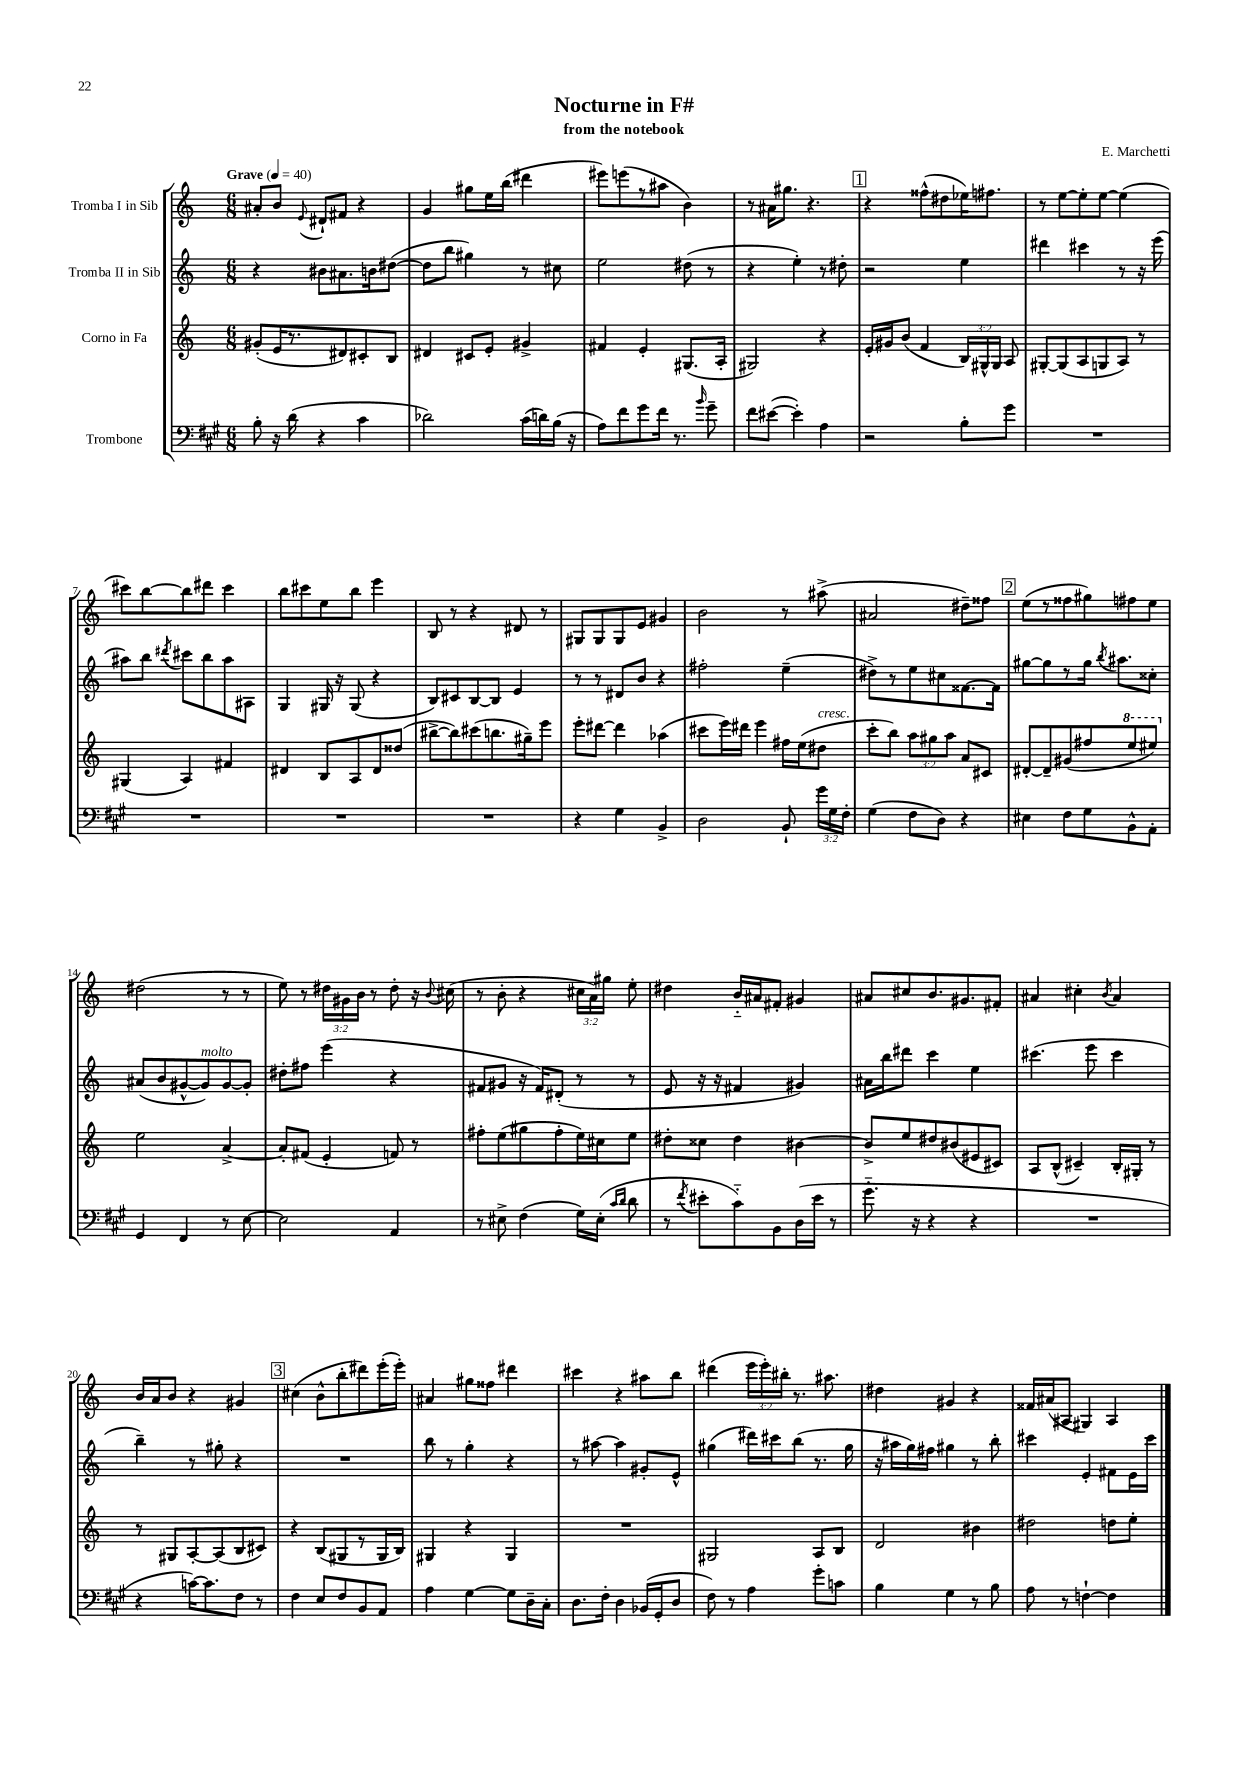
\header { title = "Nocturne in F#" composer = "E. Marchetti" subtitle = "from the notebook" }
<<
\new StaffGroup <<
\new Staff = "s0" \with { instrumentName = "Tromba I in Sib" } {
    \clef treble \key c \major \numericTimeSignature \time 6/8 \override Staff.TupletNumber.text = #tuplet-number::calc-fraction-text \tempo "Grave" 4 = 40
    \autoBeamOff ais'8[-. b'8] \appoggiatura { e'8 } dis'8[-! fis'8] r4 |
    g'4 gis''8[ e''16 b''16]( dis'''4 |
    eis'''8[) e'''8( r8 ais''8] b'4) |
    r8 ais'16[ gis''8.] r4. |
    \mark \markup { \box "1" } r4 fisis''8[-^( dis''8 ees''16) fis''8.] |
    r8 e''8[~ e''8-. e''8]~ e''4( |
    cis'''8[) b''8~ b''8 dis'''8] cis'''4 |
    b''8[ cis'''8 e''8 b''8] e'''4 |
    b8 r8 r4 dis'8 r8 |
    gis8[ gis8 gis8 e'8] gis'4 |
    b'2 r8 ais''8->( |
    ais'2 dis''8[--) fisis''8] |
    \mark \markup { \box "2" } e''8[( r8 fisis''8 gis''8) fis''8 e''8] |
    dis''2( r8 r8 |
    e''8) r8 \tuplet 3/2 { dis''16[ gis'16 b'16] } r8 dis''8-. r16 \appoggiatura { b'8 } cis''16( |
    r8 b'8-. r4 \tuplet 3/2 { cis''16[ a'16) gis''16] } e''8-. |
    dis''4 b'16[-_ ais'16 fis'8]-. gis'4 |
    ais'8[ cis''8 b'8. gis'8. fis'8]-. |
    ais'4 cis''4-. \acciaccatura { b'8 } ais'4 |
    b'16[ a'16 b'8] r4 gis'4 |
    \mark \markup { \box "3" } cis''4( b'8[-^ b''8-. dis'''8) e'''16-.( e'''16]-.) |
    ais'4 gis''8[ fisis''8] dis'''4 |
    cis'''4 r4 ais''8[ b''8] |
    dis'''4( \tuplet 3/2 { e'''16[ e'''16-.) bis''16]-. } r8. ais''8. |
    dis''4 gis'4 r4 |
    fisis'16[ ais'16( ais8] gis4) ais4 \bar "|." |
}
\new Staff = "s1" \with { instrumentName = "Tromba II in Sib" } {
    \clef treble \key c \major \numericTimeSignature \time 6/8
    \autoBeamOff r4 bis'8[ ais'8. b'16 dis''8]~( |
    dis''8[ b''8] gis''4) r8 cis''8 |
    e''2 dis''8( r8 |
    r4 e''4-.) r8 dis''8-. |
    \mark \markup { \box "1" } r2 e''4 |
    dis'''4 cis'''4 r8 r16 e'''16( |
    ais''8[) b''8] \acciaccatura { dis'''8 } cis'''8[ b''8 ais''8 ais8] |
    g4 gis16 r16 gis8( r4 |
    b8[) cis'8 b8~ b8] e'4 |
    r8 r8 dis'8[ b'8] r4 |
    fis''2-. e''4--( |
    dis''8[->) r8 e''8 cis''8 fisis'8.~ fisis'16] |
    \mark \markup { \box "2" } gis''8[~ gis''8 r8 gis''16] \acciaccatura { b''8 } ais''8.[ cisis''8]-. |
    ais'8[( b'8 gis'8~-^ gis'8^\markup { \italic "molto" }) gis'8~ gis'8]-. |
    dis''8[-. fis''8] e'''4( r4 |
    fis'8[ gis'8] r16 fis'16[) dis'8]-.( r8 r8 |
    e'8 r16 r16 fis'4 gis'4) |
    ais'16[ b''16 dis'''8] c'''4 e''4 |
    cis'''4.( e'''8 cis'''4 |
    b''4--) r8 gis''8-. r4 |
    \mark \markup { \box "3" } R2. |
    b''8 r8 g''4-. r4 |
    r8 ais''8~ ais''4 gis'8[-. e'8]-^ |
    gis''4( dis'''16[) cis'''16 b''8]( r8. gis''16 |
    r16 ais''16[ g''16) fis''16] gis''4 r8 b''8-. |
    cis'''4 e'4-. fis'8[ e'16 cis'''16] \bar "|." |
}
\new Staff = "s2" \with { instrumentName = "Corno in Fa" } {
    \clef treble \key c \major \numericTimeSignature \time 6/8 \override Staff.TupletNumber.text = #tuplet-number::calc-fraction-text
    \autoBeamOff gis'8[-.( e'16 r8. dis'8) cis'8-. b8] |
    dis'4 cis'8[ e'8]-. gis'4-> |
    fis'4 e'4-. gis8.[( a16]-. |
    gis2) r4 |
    \mark \markup { \box "1" } e'16[-. gis'16 b'8]( f'4 \tuplet 3/2 { b16[) gis16-^ gis16] } a8 |
    gis8[~-. gis8( a8 g8 a8]) r8 |
    gis4( a4) fis'4 |
    dis'4 b8[ a8 dis'8 disis''8]( |
    bis''8[~-> bis''8) cis'''8( b''8. gis''16--) e'''8] |
    e'''8[-. dis'''8]~ dis'''4 aes''4( |
    cis'''8[ e'''16) dis'''16] e'''4 fis''16[ e''16( dis''8]^\markup { \italic "cresc." } |
    c'''8[-. b''8]) \tuplet 3/2 { a''8[ gis''8 a''8] } a'8[ cis'8] |
    \mark \markup { \box "2" } dis'8[~-. dis'8-- gis'8( fis''8 \ottava #1 e'''8 eis'''8]) \ottava #0 |
    e''2 a'4~-> |
    a'8[-. fis'8]( e'4-. f'8) r8 |
    fis''8[-. e''8( gis''8 fis''8-. e''16) cis''16 e''8] |
    dis''8[-. cisis''8] dis''4 bis'4~ |
    bis'8[-> e''8 dis''8 bis'8( eis'8 cis'8]) |
    a8[ b8]-^( cis'4--) b16[-. gis16]-. r8 |
    r8 gis8[ a8~-. a8( b8 cis'8]) |
    \mark \markup { \box "3" } r4 b8[( gis8 r8 gis16 b16]) |
    gis4 r4 gis4 |
    R2. |
    gis2 a8[ b8] |
    d'2 bis'4 |
    dis''2 d''8[ e''8]-. \bar "|." |
}
\new Staff = "s3" \with { instrumentName = "Trombone" } {
    \clef bass \key a \major \numericTimeSignature \time 6/8 \override Staff.TupletNumber.text = #tuplet-number::calc-fraction-text
    \autoBeamOff b8-. r16 d'16( r4 cis'4 |
    des'2) cis'16[( d'16) b16]( r16 |
    a8[) fis'8 gis'8 fis'16] r8. \grace { b'16 } gis'8-- |
    fis'8[ eis'8]~( eis'4-.) a4 |
    \mark \markup { \box "1" } r2 b8[-. gis'8] |
    R2. |
    R2. |
    R2. |
    R2. |
    r4 gis4 b,4-> |
    d2 b,8-! \tuplet 3/2 { gis'16[ gis16 fis16]-. } |
    gis4( fis8[ d8]) r4 |
    \mark \markup { \box "2" } eis4 fis8[ gis8 b,8-^ a,8]-. |
    gis,4 fis,4 r8 e8~ |
    e2 a,4 |
    r8 eis8-> fis4( gis16[) eis16]-.( \grace { cis'16[ d'16] } d'8 |
    r8 \acciaccatura { fis'8 } eis'8[-. cis'8-_) b,8 d16( eis'16] r8 |
    gis'8.-_ r16 r4 r4 |
    R2. |
    r4 c'16[~) c'8. fis8] r8 |
    \mark \markup { \box "3" } fis4 e8[ fis8 b,8 a,8] |
    a4 gis4~ gis8[ d16-- cis16]-. |
    d8.[ fis16]-. d4 bes,16[( gis,16-. d8] |
    fis8) r8 a4 gis'8[-. c'8] |
    b4 gis4 r8 b8 |
    a8 r8 f4~-! f4 \bar "|." |
}
>>
>>
